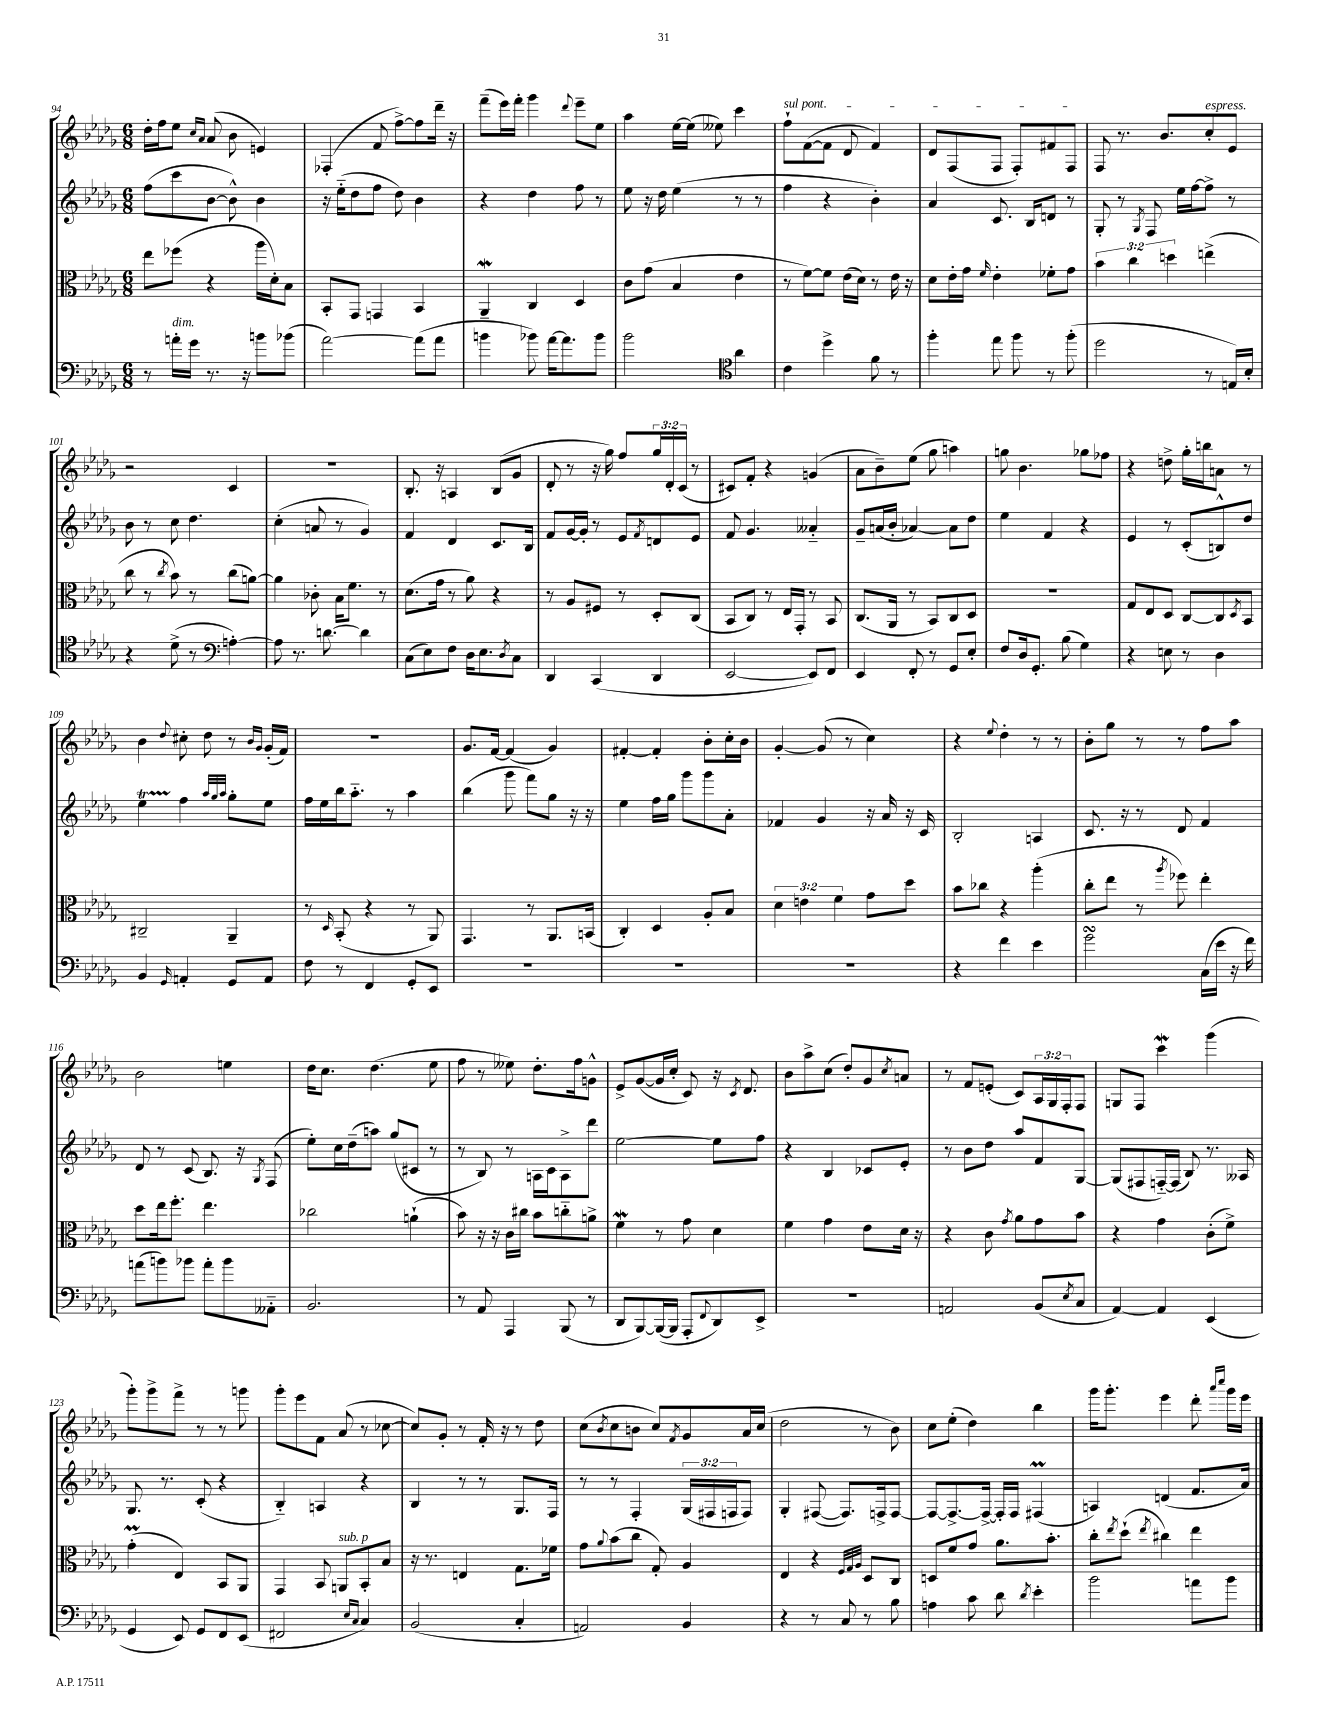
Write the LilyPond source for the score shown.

<<
\new StaffGroup <<
\new Staff = "s0" {
    \clef treble \key des \major \numericTimeSignature \time 6/8 \override Staff.TupletNumber.text = #tuplet-number::calc-fraction-text
    des''16-. f''16 ees''8 \grace { c''16 aes'16 } aes'8( bes'8 e'4) |
    fes4-.( f'8 f''8~->) f''8 des'''16-- r16 |
    f'''8--( ees'''16) f'''16-. ges'''4 \appoggiatura { des'''8 } ees'''8-- ees''8 |
    aes''4 ees''16~ ees''16( eeses''8) c'''4 |
    \once \override TextSpanner.bound-details.left.text = \markup { \italic "sul pont." } f''8-!\startTextSpan f'8~( f'8 des'8 f'4) |
    des'8 f8( f8 f8-.) fis'8 f8\stopTextSpan |
    f8 r8. bes'8. c''8-.^\markup { \italic "espress." } ees'8 |
    r2 c'4 |
    R2. |
    bes8.-. r16 a4 bes8( ges'8 |
    des'8-. r8 r16 ges''16) f''8 \tuplet 3/2 { ges''16 des'16-. c'16( } r8 |
    cis'8) f'8-. r4 g'4( |
    aes'8 bes'8--) ees''8( ges''8 a''4) |
    g''8 bes'4. ges''8 fes''8 |
    r4 d''8-> ges''16-. b''16 a'8 r8 |
    bes'4 \appoggiatura { des''8 } cis''8-. des''8 r8 \grace { bes'16 ges'16 } ges'16-.( f'16) |
    R2. |
    ges'8. f'16~ f'4( ges'4) |
    fis'4~-. fis'4-. bes'8-. c''16-. bes'16 |
    ges'4~-. ges'8( r8 c''4) |
    r4 \appoggiatura { ees''8 } des''4-. r8 r8 |
    bes'8-. ges''8 r8 r8 f''8 aes''8 |
    bes'2 e''4 |
    des''16 c''8. des''4.( ees''8 |
    f''8 r8 eeses''8) des''8.-. f''16 g'8-^ |
    ees'8-> ges'8~( ges'16 c''16-. c'8) r16 \acciaccatura { c'8 } des'8. |
    bes'8 aes''8-> c''8( des''8-.) ges'8 \acciaccatura { c''8 } a'8 |
    r8 f'8 e'8-.( c'8) \tuplet 3/2 { aes16 ges16 f16-. } f8 |
    g8 f8 c'''4\mordent ges'''4( |
    ges'''8-.) ges'''8-> f'''8-> r8 r8 g'''8 |
    ges'''8-. ees'''8 f'8 aes'8( r8 ces''8~ |
    ces''8) ges'8-. r8 f'16-. r16 r8 des''8 |
    c''8( \acciaccatura { bes'8 } c''8 b'8 c''8) \acciaccatura { f'8 } ges'8 aes'16 c''16( |
    des''2 r8 bes'8) |
    c''8 ees''8-.( des''4) bes''4 |
    ges'''16 ges'''8.-. ees'''4 des'''8-. \grace { aes'''16 c''''16 } ges'''16 ees'''16 \bar "|." |
}
\new Staff = "s1" {
    \clef treble \key des \major \numericTimeSignature \time 6/8 \override Staff.TupletNumber.text = #tuplet-number::calc-fraction-text
    f''8( c'''8 bes'8~ bes'8-^) bes'4 |
    r16 ees''16-_( des''8 f''8 des''8) bes'4 |
    r4 des''4 f''8 r8 |
    ees''8 r16 des''16 ees''4( r8 r8 |
    f''4 r4 bes'4-.) |
    aes'4 c'8. bes16 d'8 r8 |
    ges8-. r8 \acciaccatura { ges8 } f8 ees''16 f''16~ f''8-> r8 |
    bes'8 r8 c''8 des''4. |
    c''4-.( a'8 r8 ges'4) |
    f'4 des'4 c'8. bes16 |
    f'8 ges'16~ ges'16-. r8 ees'8 \acciaccatura { f'8 } d'8 ees'8 |
    f'8 ges'4. aeses'4-_ |
    ges'8-- a'16( bes'16-. aes'4~) aes'8 des''8 |
    ees''4 f'4 r4 |
    ees'4 r8 c'8-.( b8-^) des''8 |
    ees''4\startTrillSpan f''4\stopTrillSpan \grace { aes''32 ges''32 aes''32 } ges''8-. ees''8 |
    f''16 ees''16 bes''16 aes''8.-_ r8 aes''4 |
    bes''4( ges'''8 f'''8) ges''8 r16 r16 |
    ees''4 f''16 ges''16 ges'''8 ges'''8 aes'8-. |
    fes'4 ges'4 r16 aes'16 r16 c'16 |
    bes2-. a4 |
    c'8. r16 r8 des'8 f'4 |
    des'8 r8 c'8( bes8.) r16 \acciaccatura { ges8 } f8( |
    ees''8-.) c''16 des''16--( a''8) ges''8( cis'8 r8 |
    r8 bes8) r8 a16 c'16 a8-> des'''8 |
    ees''2~ ees''8 f''8 |
    r4 bes4 ces'8 ees'8-. |
    r8 bes'8 des''8 aes''8 f'8 ges8~ |
    ges8( fis8 f16~-_) f16( bes8) r8. aeses16 |
    ges8. r8. c'8-.( r4 |
    bes4-_) a4 r4 |
    bes4 r8 r8 ges8. f16 |
    r8 r8 f4-. \tuplet 3/2 { ges16( fis16 f16 } f8) |
    ges4-. fis8~( fis8.) f16-> f8~ |
    f8~ f8.~-> f16~-> f16-. f16 fis4\prall( |
    a4) d'4( f'8. aes'16) \bar "|." |
}
\new Staff = "s2" {
    \clef alto \key des \major \numericTimeSignature \time 6/8 \override Staff.TupletNumber.text = #tuplet-number::calc-fraction-text
    ees''8 fes''8( r4 aes''16 des'16-.) bes8 |
    bes,8-. ges,8 g,4 bes,4 |
    aes,4--\mordent c4 des4 |
    c'8 ges'8( bes4 ees'4 |
    r8 f'8~) f'8 ees'16( des'16) r8 ees'16 r16 |
    des'8 ees'16-. ges'16 \grace { f'16 } ees'4-. fes'8-. ges'8 |
    \tuplet 3/2 { bes'4 c''4 d''4 } e''4->( |
    c''8 r8 \acciaccatura { c''8 } bes'8) r8 c''8( a'8~) |
    a'4 ces'8-. bes16 f'8. r8 |
    des'8.( ges'16 r8 aes'8) r4 |
    r8 aes8 fis8 r8 des8-. c8( |
    bes,8 c8) r8 ees16 ges,16-. r8 bes,8 |
    c8.( aes,16 r8 bes,8) c8 des8 |
    R2. |
    ges8 ees8 des8 c8~ c8 \acciaccatura { des8 } bes,8 |
    cis2-- aes,4-- |
    r8 \grace { des16 } bes,8-.( r4 r8 aes,8) |
    ges,4. r8 aes,8. b,16( |
    c4-.) des4 aes8-. bes8 |
    \tuplet 3/2 { des'4 e'4 f'4 } ges'8 des''8 |
    bes'8 ces''8 r4 aes''4-.( |
    c''8-. ees''8 r8 \acciaccatura { aes''8 } fes''8) ees''4-. |
    des''8 ees''16 f''8.-. ees''4. |
    ces''2 a'4-!( |
    bes'8) r16 r16 c'16 cis''16 bes'8 c''8-_ a'8-> |
    f'4\mordent r8 ges'8 des'4 |
    f'4 ges'4 ees'8 des'16 r16 |
    r4 c'8 \acciaccatura { ges'8 } aes'8 ges'8 bes'8 |
    r4 ges'4 c'8-.( f'8->) |
    ges'4-.\prall( ees4) bes,8 aes,8 |
    ges,4 bes,8 a,8^\markup { \italic "sub. p" } bes,8-. bes8 |
    r16 r8. e4 ges8. fes'16 |
    ges'8 \appoggiatura { aes'8 } bes'8( c''8 ges8-.) aes4 |
    ees4 r4 \grace { f32 ges32 aes32 } des8 c8 |
    d8 f'8 ges'8 aes'8. bes'8.-. |
    c''8-. \acciaccatura { ees''8 } des''8-!( \acciaccatura { ees''8 } cis''4) ees''4 \bar "|." |
}
\new Staff = "s3" {
    \clef bass \key des \major \numericTimeSignature \time 6/8
    r8 a'16-.^\markup { \italic "dim." } ges'16 r8. r16 b'8 bes'8( |
    aes'2~) aes'8( aes'8 |
    b'4 bes'8) aes'16~ aes'8. bes'8 |
    bes'2 \clef tenor aes'4 |
    c'4 des''4-> f'8 r8 |
    f''4-. ees''8 f''8 r8 f''8-.( |
    des''2 r8 e16) bes16-. |
    r4 des'8->( r8 \clef bass a4~-.) |
    a8 r8. d'8.~ d'4 |
    c8( ees8) f8 des16 ees8. \acciaccatura { des8 } c8 |
    des,4 c,4( des,4 |
    ees,2~ ees,8) f,8 |
    ees,4 f,8-. r8 ges,8 ees8-. |
    f8 des16 ges,8.-. bes8( ges4) |
    r4 e8 r8 des4 |
    bes,4 \grace { ges,16 } a,4-. ges,8 a,8 |
    f8 r8 f,4 ges,8-. ees,8 |
    R2. |
    R2. |
    R2. |
    r4 f'4 ees'4 |
    ges'2\turn c16( ees'16 r16 f'16) |
    a'8( b'8) bes'8 a'8-. bes'8 aeses,8-_ |
    bes,2. |
    r8 aes,8 aes,,4 bes,,8( r8 |
    des,8 bes,,8~) bes,,16~( bes,,16 aes,,8-. \appoggiatura { f,8 } des,8) ees,8-> |
    R2. |
    a,2 bes,8( \acciaccatura { ees8 } c8 |
    aes,4~) aes,4 ees,4( |
    ges,4 ees,8) ges,8 f,8 ees,8( |
    fis,2 \grace { ees16 c16 } c4) |
    bes,2( c4-. |
    a,2) bes,4 |
    r4 r8 c8 r8 bes8 |
    a4 c'8 des'8 \acciaccatura { des'8 } ees'4-. |
    bes'2 a'8 bes'8 \bar "|." |
}
>>
>>
\layout { \context { \Score currentBarNumber = #94 } }
